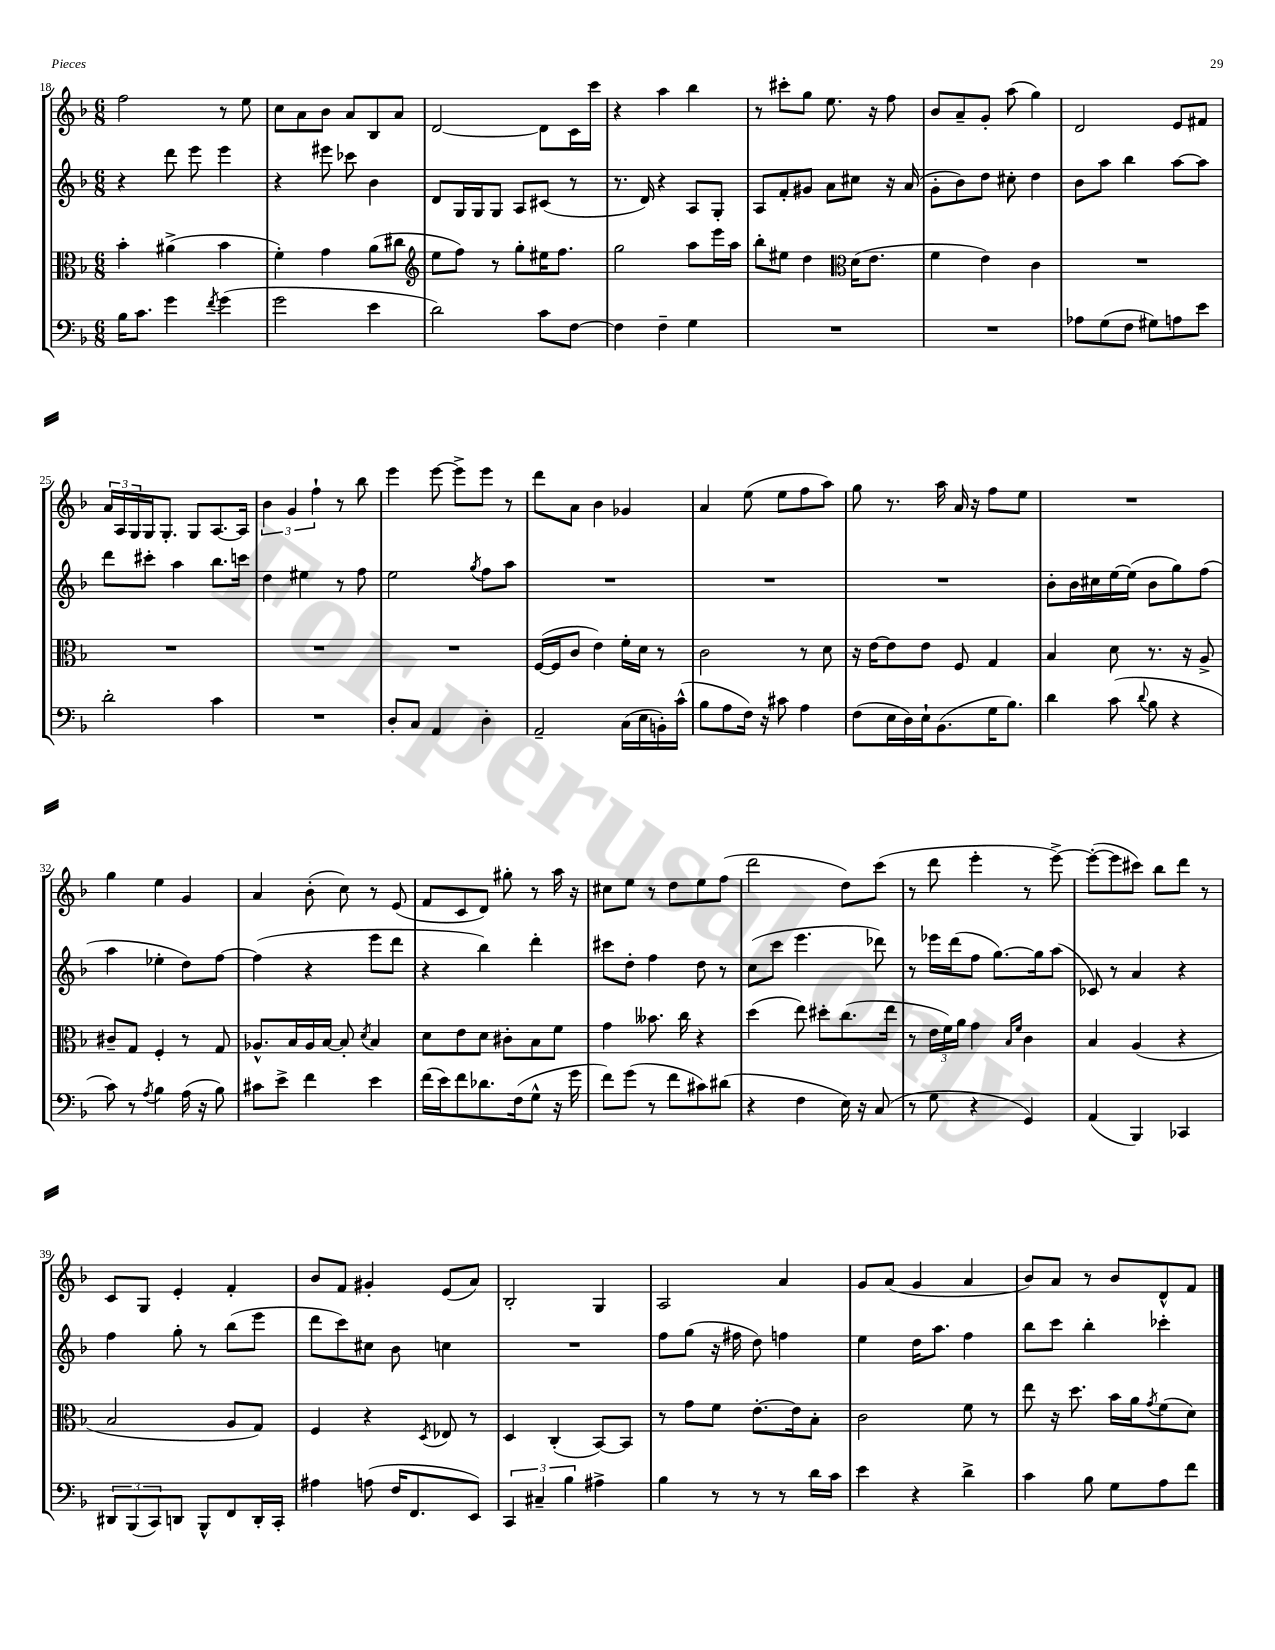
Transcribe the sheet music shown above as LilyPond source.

<<
\new StaffGroup <<
\new Staff = "s0" {
    \clef treble \key f \major \numericTimeSignature \time 6/8
    f''2 r8 e''8 |
    c''8 a'8 bes'8 a'8 bes8 a'8 |
    d'2~ d'8 c'16 c'''16 |
    r4 a''4 bes''4 |
    r8 cis'''8-. g''8 e''8. r16 f''8 |
    bes'8 a'8-- g'8-. a''8( g''4) |
    d'2 e'8 fis'8 |
    \tuplet 3/2 { a'16 a16 g16 } g16 g8.-. g8 a8.~ a16 |
    \tuplet 3/2 { bes'4 g'4 f''4-! } r8 bes''8 |
    e'''4 e'''8~ e'''8-> e'''8 r8 |
    d'''8 a'8 bes'4 ges'4 |
    a'4 e''8( e''8 f''8 a''8) |
    g''8 r8. a''16 a'16 r16 f''8 e''8 |
    R2. |
    g''4 e''4 g'4 |
    a'4 bes'8-.( c''8) r8 e'8( |
    f'8 c'8 d'8) gis''8-. r8 a''16 r16 |
    cis''8 e''8 r8 d''8 e''8 f''8( |
    d'''2 d''8) c'''8( |
    r8 d'''8 e'''4-. r8 e'''8~->) |
    e'''8~-.( e'''8 cis'''8) bes''8 d'''8 r8 |
    c'8 g8 e'4-. f'4-. |
    bes'8 f'8 gis'4-. e'8( a'8) |
    bes2-. g4 |
    a2 a'4 |
    g'8 a'8( g'4 a'4 |
    bes'8) a'8 r8 bes'8 d'8-^ f'8 \bar "|." |
}
\new Staff = "s1" {
    \clef treble \key f \major \numericTimeSignature \time 6/8
    r4 d'''8 e'''8 e'''4 |
    r4 eis'''8 ces'''8 bes'4 |
    d'8 g16 g16 g8 a8 cis'8( r8 |
    r8. d'16) r4 a8 g8-. |
    a8 f'8-. gis'8 a'8 cis''8 r16 a'16( |
    g'8-. bes'8) d''8 cis''8-. d''4 |
    bes'8 a''8 bes''4 a''8~ a''8 |
    d'''8 cis'''8-. a''4 bes''8. c'''16 |
    d''4 eis''4 r8 f''8 |
    e''2 \acciaccatura { g''8 } f''8 a''8 |
    R2. |
    R2. |
    R2. |
    bes'8-. bes'16 cis''16 e''16~ e''16( bes'8 g''8) f''8( |
    a''4 ees''4-. d''8) f''8~ |
    f''4( r4 e'''8 d'''8 |
    r4 bes''4) d'''4-. |
    cis'''8 d''8-. f''4 d''8 r8 |
    c''8( c'''8 e'''4. des'''8) |
    r8 ees'''16 d'''16( f''8 g''8.~) g''16 a''8( |
    ces'8) r8 a'4 r4 |
    f''4 g''8-. r8 bes''8( e'''8 |
    d'''8 c'''8) cis''8 bes'8 c''4 |
    R2. |
    f''8 g''8( r16 fis''16 d''8) f''4 |
    e''4 d''16 a''8. f''4 |
    bes''8 c'''8 bes''4-. ces'''4-. \bar "|." |
}
\new Staff = "s2" {
    \clef alto \key f \major \numericTimeSignature \time 6/8
    bes'4-. ais'4->( bes'4 |
    f'4-.) g'4 a'8( cis''8 |
    \clef treble e''8 f''8) r8 g''8-. eis''16 f''8. |
    g''2 a''8 e'''16 a''16 |
    bes''8-. eis''8 d''4 \clef alto d'16( e'8. |
    f'4 e'4) c'4 |
    R2. |
    R2. |
    R2. |
    R2. |
    f16~( f16 c'8 e'4) f'16-. d'16 r8 |
    c'2 r8 d'8 |
    r16 e'16~ e'8 e'8 f8 g4 |
    bes4 d'8 r8. r16 a8-> |
    cis'8-- g8 f4-. r8 g8 |
    aes8.-^ bes16 aes16 bes16~ bes8-. \acciaccatura { d'8 } bes4 |
    d'8 e'8 d'8 cis'8-. bes8 f'8 |
    g'4 beses'8. c''16 r4 |
    d''4( e''8) dis''8-. c''8.( e''16 |
    r8 \tuplet 3/2 { e'16 f'16) a'16 } g'4 \grace { bes16 f'16 } c'4 |
    bes4 a4( r4 |
    bes2 a8 g8) |
    f4 r4 \acciaccatura { d8 } ees8 r8 |
    d4 c4-.( bes,8~) bes,8 |
    r8 g'8 f'8 e'8.~-. e'16 bes8-. |
    c'2 f'8 r8 |
    e''8 r16 d''8. bes'16 a'16 \acciaccatura { g'8 } f'8( d'8) \bar "|." |
}
\new Staff = "s3" {
    \clef bass \key f \major \numericTimeSignature \time 6/8
    bes16 c'8. g'4 \acciaccatura { f'8 } g'4( |
    g'2 e'4 |
    d'2) c'8 f8~ |
    f4 f4-- g4 |
    R2. |
    R2. |
    aes8 g8( f8 gis8) a8 e'8 |
    d'2-. c'4 |
    R2. |
    d8-. c8 a,4 d4-. |
    a,2-- c16( e16 b,16-.) c'16-^( |
    bes8 a8 f16) r16 cis'8 a4 |
    f8( e16 d16) e16-! bes,8.( g16 bes8.) |
    d'4 c'8( \appoggiatura { d'8 } bes8 r4 |
    c'8) r8 \acciaccatura { a8 } bes4 a16( r16 bes8) |
    cis'8 e'8-> f'4 e'4 |
    f'16( e'16) f'8 des'8. f16( g8-^ r16 g'16 |
    f'8) g'8( r8 f'8 cis'8) dis'8( |
    r4 f4 e16) r16 c8( |
    r8 g8 r4 g,4) |
    a,4( bes,,4) ces,4 |
    \tuplet 3/2 { dis,8 bes,,8( c,8) } d,8 bes,,8-^ f,8 d,16-. c,16-. |
    ais4 a8( f16 f,8. e,8) |
    \tuplet 3/2 { c,4 cis4-- bes4 } ais4-> |
    bes4 r8 r8 r8 d'16 c'16 |
    e'4 r4 d'4-> |
    c'4 bes8 g8 a8 f'8 \bar "|." |
}
>>
>>
\layout { \context { \Score currentBarNumber = #18 } }
